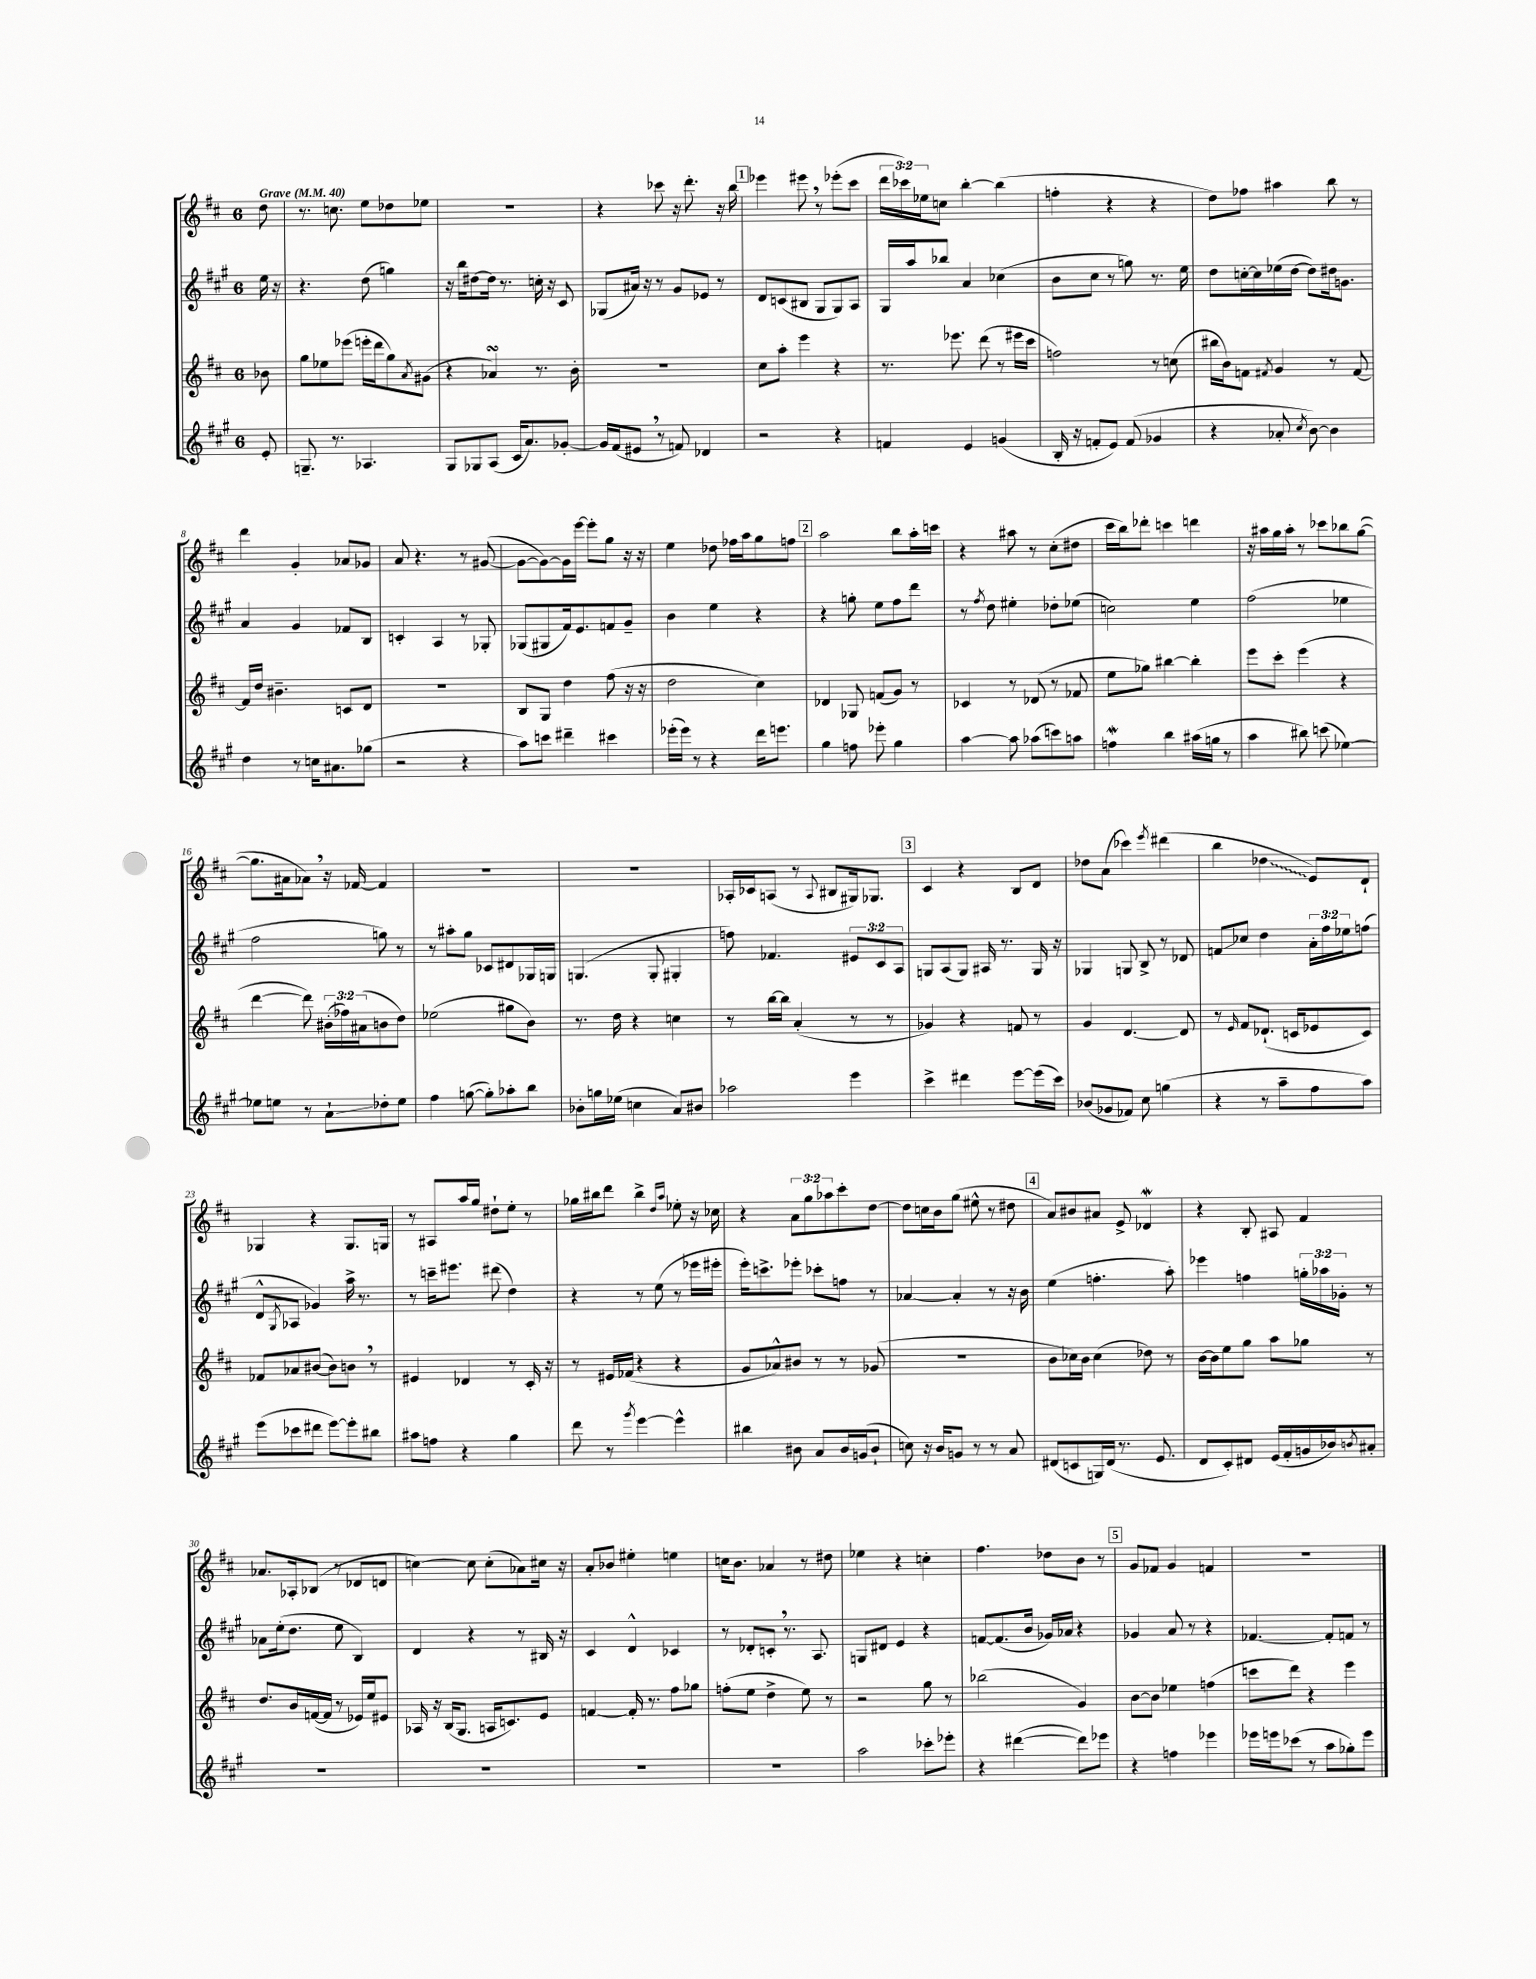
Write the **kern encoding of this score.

**kern	**kern	**kern	**kern
*staff4	*staff3	*staff2	*staff1
*clefG2	*clefG2	*clefG2	*clefG2
*k[f#c#g#]	*k[f#c#]	*k[f#c#g#]	*k[f#c#]
*M6/8	*M6/8	*M6/8	*M6/8
*MM40	*MM40	*MM40	*MM40
8e'	8b-	16ee	8dd
.	.	16r	.
=	=	=	=
8.G~	8gg	4.r	8.r
.	8ee-	.	.
8.r	.	.	8.cc
.	(8eee-	.	.
4.A-	16eee'	(8dd	8ee
.	16ddd	.	.
.	8gg)	4gg)	8dd-
.	8qa	.	.
.	(8g#	.	8ee-
=	=	=	=
8G#	4r	16r	2.r
.	.	16bb	.
8G-	.	[8dd#	.
(8A	4a-)	16dd#]	.
.	.	8.r	.
16c#	.	.	.
8.a)	.	.	.
.	8.r	16cc'	.
.	.	16r	.
[8g-'	.	8c#	.
.	16b'	.	.
=	=	=	=
16g-]	2.r	(8G-	4r
(16f#	.	.	.
8e#	.	16a#)	.
.	.	16r	.
8r	.	8r	8ccc-
8f)	.	8g#	16r
.	.	.	8.ddd'
4d-	.	8e-	.
.	.	8r	16r
.	.	.	16bb
=	=	=	=
2r	8cc#	8d	4eee-
.	8aa'	(8c	.
.	4eee	8B#	8eee#
.	.	8G#	8r
4r	4r	8G#)	(8eee-'
.	.	8A	8ccc#
=	=	=	=
4f	8.r	16G#	24ddd
.	.	.	24ccc-)
.	.	16aa	.
.	.	.	24ee-
.	.	8bb-	8cc
.	8.eee-	.	.
4e	.	4a	[4bb'
.	(8ddd	.	.
(4g	8r	(4cc-	(4bb]
.	16eee#	.	.
.	16ccc#	.	.
=	=	=	=
16B'	2ff)	8b	4ff'
16r	.	.	.
8f'	.	8cc#	.
8e)	.	8r	4r
(8f	.	8gg)	.
4g-	8r	8.r	4r
.	(8cc	.	.
.	.	16ee	.
=	=	=	=
4r	16bb#	8dd	8dd)
.	16b)	.	.
.	8f	[16cc'	8ff-
.	.	16cc]	.
.	8qf#	.	.
8a-'	4g	(16ee-	4aa#
.	.	[16dd	.
8qcc#	.	.	.
[8b)	.	8dd])	.
4b]	8r	16dd#	8bb
.	.	8.g	.
.	[8f#	.	8r
=	=	=	=
4dd	16f#]	4a	4ddd
.	16dd	.	.
.	4.b#~	.	.
8r	.	4g#	4g'
16cc	.	.	.
8.a#	.	.	.
.	8c	8f-	8a-
(8gg-	8d	8B	8g-
=	=	=	=
2r	2.r	4c'	8a
.	.	.	4.r
.	.	4A	.
4r	.	8r	8r
.	.	8G-'	([8g#
=	=	=	=
8aa)	8B	(8G-	8g#_
8ccc	8G	8G#	8g#_)
4ddd#~	4dd	16f#)	16g#]
.	.	8.e	[16eee
.	.	.	8eee']
4ccc#	(8ff#	8f	8gg
.	16r	8g#~	16r
.	16r	.	16r
=	=	=	=
(16eee-'	2dd	4b	4ee
16eee-)	.	.	.
8r	.	.	.
4r	.	4ee	8dd-
.	.	.	16ff-
.	.	.	16aa
16ddd	4cc#)	4r	8gg
8.eee	.	.	.
.	.	.	8ff
=	=	=	=
4gg#	4d-	4r	2aa
8ff	8G-	8gg'	.
8eee-'	(8f	8ee	.
4gg#	8g)	8ff#	8bb
.	8r	8ddd	16aa'
.	.	.	16ccc
=	=	=	=
[4aa	4c-	8r	4r
.	.	8qff#	.
.	.	8dd	.
8aa]	8r	4ee#'	8aa#
(8aa-	(8d-	.	8r
8ccc)	8r	8dd-'	(8cc#'
8aa	8f-	(8ee-	8dd#
=	=	=	=
4ff	8ee	2cc)	16ccc#
.	.	.	16bb)
.	8gg-)	.	8ddd-'
4bb	[4bb#	.	4ccc
(16aa#	4bb#']	4ee	4ddd
16gg	.	.	.
8r	.	.	.
=	=	=	=
4aa	8eee	(2ff#	16r
.	.	.	16aa#
.	8ccc#'	.	16gg
.	.	.	16aa#'
8bb#)	(4eee	.	8r
(8ccc	.	.	8ccc-
[4ee-)	4r	4ee-	8bb-
.	.	.	([8gg
=	=	=	=
8ee-]	[4ddd	2ff#	8.gg]
8ee	.	.	.
.	.	.	16a#
8r	8ddd])	.	8a-)
8a`	(24b#'	.	16r
.	24ff-)	.	.
.	.	.	[16f-
.	(24a#	.	.
8dd-'	8b	8gg)	4f-]
8ee	8dd)	8r	.
=	=	=	=
4ff#	(2ee-	8r	2.r
.	.	8aa#'	.
([8gg	.	8gg#	.
8gg'])	.	8c-	.
8aa-'	8gg#	8d#	.
8bb	8b)	16G-	.
.	.	16G	.
=	=	=	=
8b-'	8.r	(4.G	2.r
16gg	.	.	.
(16ee-	16dd	.	.
4cc	4r	.	.
.	.	8G'	.
8a)	4cc	4G#'	.
8b#	.	.	.
=	=	=	=
2aa-	8r	8ff)	16A-'
.	.	.	16c-
.	[16bb	4.f-	(8A
.	16bb]	.	.
.	(4a'	.	8r
.	.	.	8qqA
.	.	.	8B#
4eee	8r	12e#	16G#)
.	.	.	8.G-
.	.	12c#	.
.	8r	.	.
.	.	12A	.
=	=	=	=
4ccc#^	4g-)	8G	4c#
.	.	(8A	.
4ddd#	4r	8G)	4r
.	.	16A#	.
.	.	8.r	.
[8eee	8f	.	8B
(16eee]	8r	16G	8d
16ccc#)	.	16r	.
=	=	=	=
(8b-	4g	4G-	8dd-
8g-	.	.	(8a
8f-)	[4.d	8G	4ccc-)
8cc#	.	8B^	.
.	.	.	8qeee
(4gg	.	8r	(4ddd#
.	8d]	8d-	.
=	=	=	=
4r	8r	8f	4bb
.	16qqe	.	.
.	8f#	8cc-	.
8r	(8.d-`	4dd	4dd-
8aa~	.	.	.
.	16c	.	.
8ff#	8e-	24a'	8e)
.	.	24ff#	.
.	.	24ee-	.
8aa)	8c)	(8ff	8d`
=	=	=	=
(8eee	8f-	8d^^	4G-
.	.	8qG#	.
8ccc-	8a-	8A-	.
8ddd#	([8b#	4g-)	4r
[8eee)	8b#])	.	.
8eee']	8b	16aa^	8.G-
.	.	8.r	.
8bb#	8r	.	.
.	.	.	16G
=	=	=	=
8aa#	4e#	8r	8r
8ff	.	16ccc~	8A#
.	.	8.eee#	.
4r	4d-	.	16aa
.	.	.	16gg
.	.	(8ddd#	8dd#`
4gg#	8r	4dd)	8ee'
.	16c#'	.	8r
.	16r	.	.
=	=	=	=
8ddd	8r	4r	16gg-
.	.	.	16bb#
8r	16e#	.	8ddd
.	(16f-	.	.
8qggg#	.	.	.
[4eee	4r	8r	4bb#^
.	.	(8ee	.
.	.	.	16qqdd
.	.	.	16qqaa
4eee^^]	4r	8r	8ee-'
.	.	16eee-	16r
.	.	16eee#'	16cc-
=	=	=	=
4bb#	8g	16eee')	4r
.	.	8.ccc^	.
.	8a-^^)	.	.
8b#	8b#	8eee-'	12a
.	.	.	12gg
8a	8r	8ccc-'	.
.	.	.	12aa-
16b#	8r	8ff	8ccc#'
(16g	.	.	.
8b#`	(8g-	8r	[8dd
=	=	=	=
8cc)	2.r	[4a-	8dd]
16r	.	.	16cc
16b	.	.	16b
8g	.	4a-']	(8gg
8r	.	.	8ee#^^
8r	.	8r	8r
8a	.	16r	8dd#
.	.	16b	.
=	=	=	=
(8d#	8b	(4ee	8a)
8c	16cc-)	.	8b#
.	16b	.	.
16G)	(4cc-	4.ff'	8a#
(16d#	.	.	.
8.r	.	.	8e^
.	8dd-)	.	4d-
8.e	.	.	.
.	8r	8aa')	.
=	=	=	=
8d	[16b	4eee-	4r
.	16b]	.	.
8c#')	8ee	.	.
8d#	8gg	4ff	8B'
(16e	8aa	.	8A#
16f#'	.	.	.
16g	8gg-	24gg'	4f#
.	.	24aa-	.
16b-)	.	.	.
.	.	24g-'	.
8qb	.	.	.
8a#'	8r	8r	.
=	=	=	=
2.r	8.dd	8a-	8.a-
.	.	(16ee'	.
.	16b	8.dd	16A-'
.	([16f	.	(8B-
.	16f]	.	.
.	8r	8ee	8r
.	16e-)	4B)	8d-
.	16ee	.	.
.	8e#	.	8d
=	=	=	=
2.r	16A-	4d	[4cc)
.	16r	.	.
.	(16B	.	.
.	8.G	.	.
.	.	4r	8cc]
.	16A	.	(8cc'
.	8.c)	.	.
.	.	8r	8a-)
.	8e	16B#	16cc#
.	.	16r	16r
=	=	=	=
2.r	[4f	4c#	8a'
.	.	.	8b-
.	16f']	4d^^	4ee#'
.	8.r	.	.
.	8ff#	4c-	4ee
.	8gg-	.	.
=	=	=	=
2.r	(8ff'	8r	16cc
.	.	.	8.b
.	8ee	8d-'	.
.	4dd^	8c'	4a-
.	.	8.r	.
.	8ee)	.	8r
.	.	8.A	.
.	8r	.	8dd#
=	=	=	=
2aa	2r	8G	4ee-
.	.	8d#	.
.	.	4e	4r
8ccc-'	8gg	4r	4cc'
8eee-'	8r	.	.
=	=	=	=
4r	(2bb-	[8f	4.ff#
.	.	(8.f]	.
([4ddd#	.	.	.
.	.	16b	.
.	.	16g-)	8dd-
.	.	16a-	.
8ddd#])	4g)	4r	8b
8eee-	.	.	8r
=	=	=	=
4r	[8b	4g-	8g
.	8b]	.	8f-
4ff	4ee-	8a	4g
.	.	8r	.
4eee-	(4ff	4r	4f
=	=	=	=
16eee-	8ccc	[4.f-	2.r
16eee	.	.	.
(8ccc-	8ddd)	.	.
8r	4r	.	.
8aa	.	8f-']	.
8gg-')	4eee	8f	.
8eee	.	8r	.
==	==	==	==
*-	*-	*-	*-
